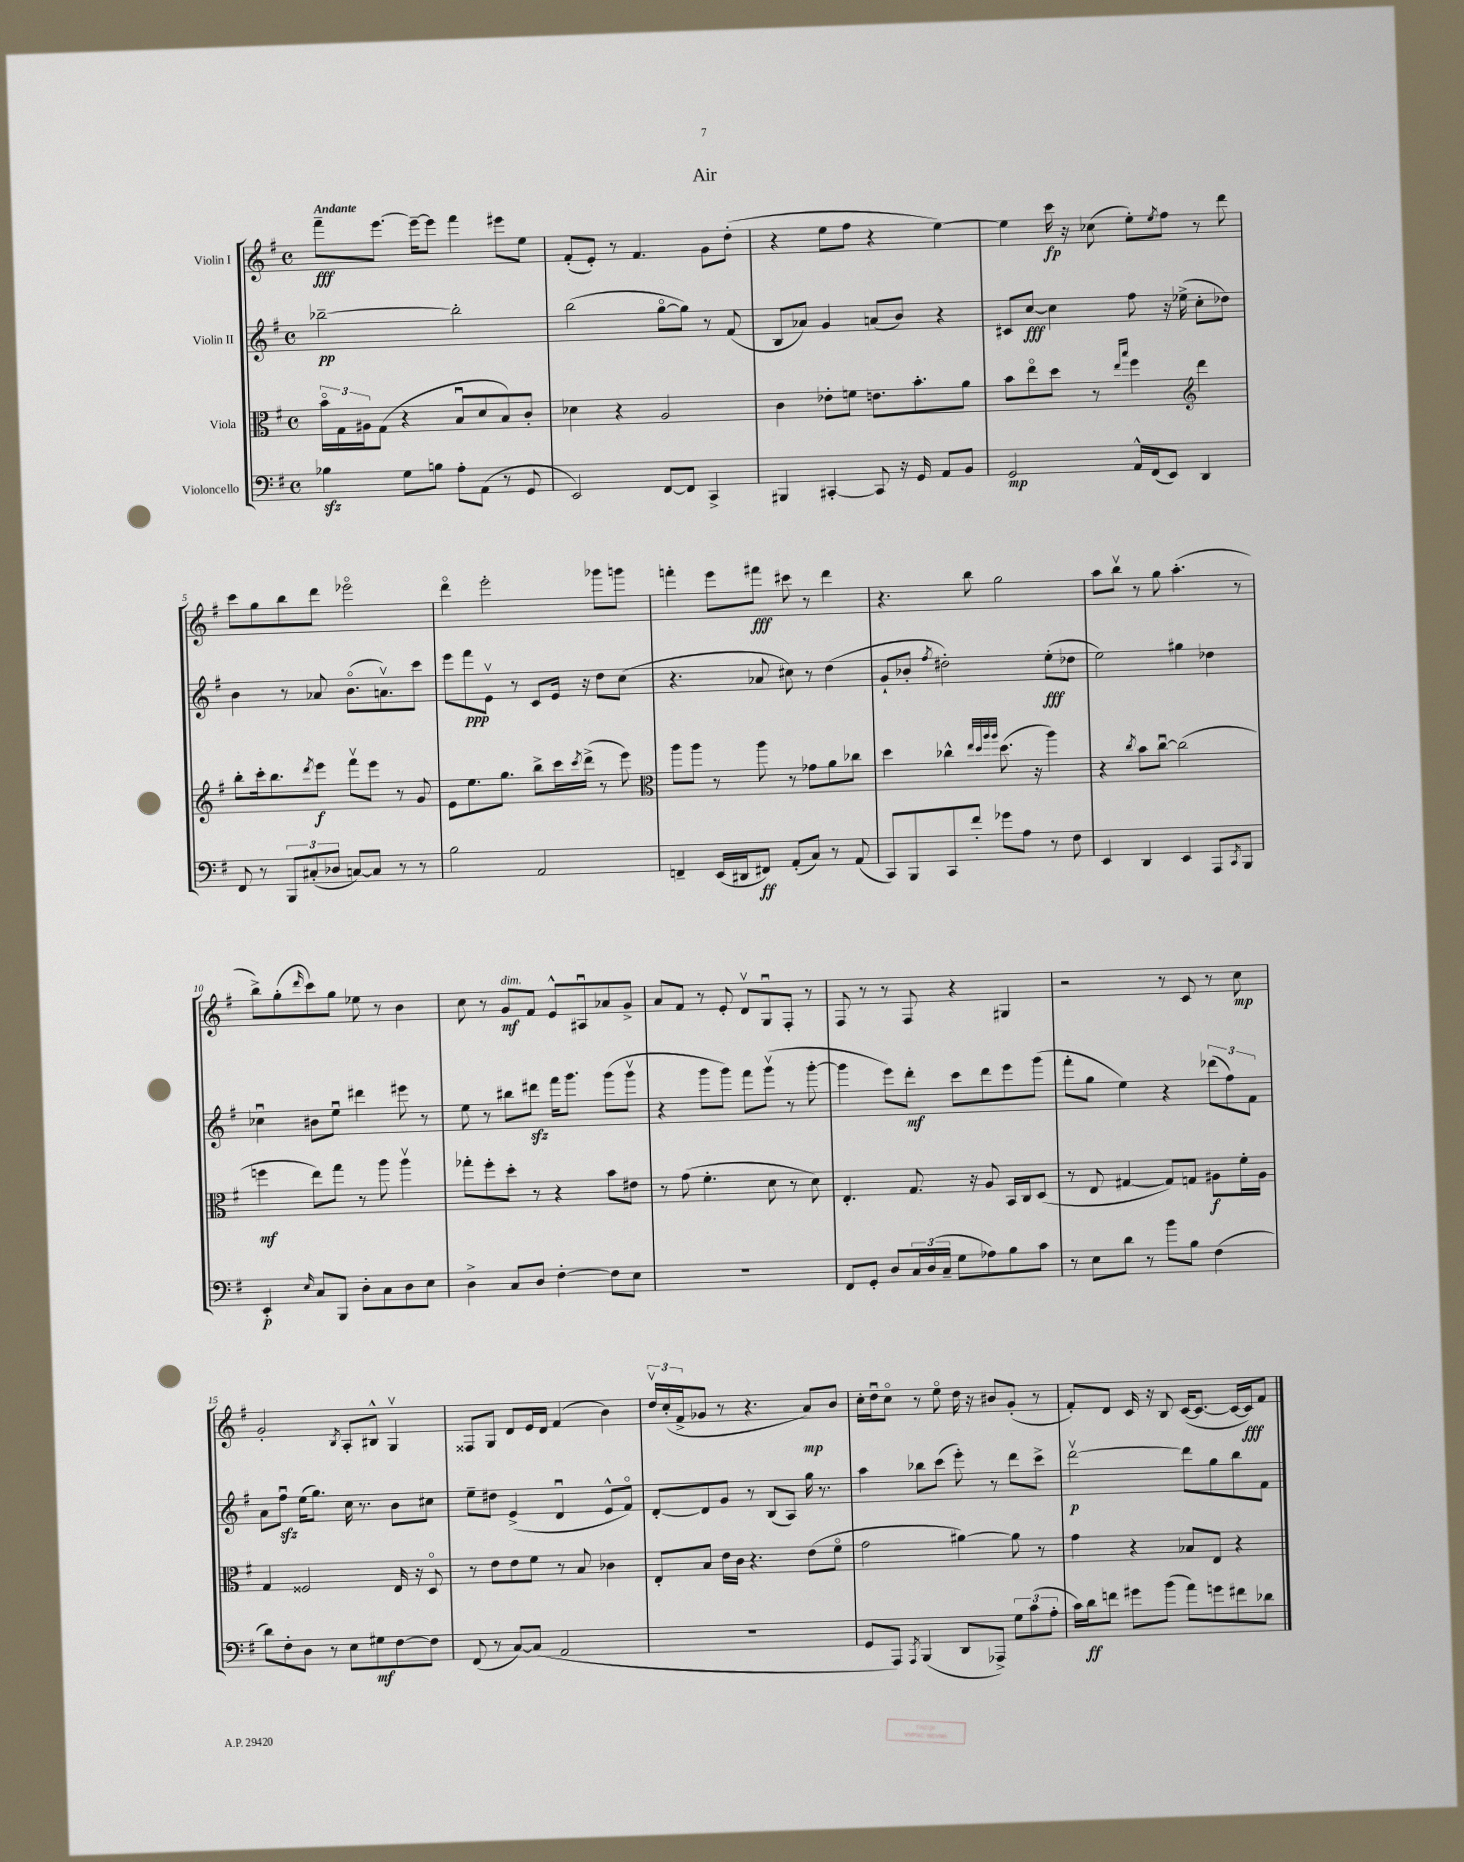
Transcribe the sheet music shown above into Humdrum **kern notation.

**kern	**dynam	**kern	**dynam	**kern	**dynam	**kern	**dynam
*part4	*part4	*part3	*part3	*part2	*part2	*part1	*part1
*staff4	*staff4	*staff3	*staff3	*staff2	*staff2	*staff1	*staff1
*I"Violoncello	*	*I"Viola	*	*I"Violin II	*	*I"Violin I	*
*clefF4	*	*clefC3	*	*clefG2	*	*clefG2	*
*k[f#]	*	*k[f#]	*	*k[f#]	*	*k[f#]	*
*M4/4	*	*M4/4	*	*M4/4	*	*M4/4	*
*met(c)	*	*met(c)	*	*met(c)	*	*met(c)	*
=1	=1	=1	=1	=1	=1	=1	=1
!	!	!	!	!	!	!LO:TX:a:B:t=Andante	!
4B-Xzz\	.	24b\LL	.	[2bb-X~\	pp	8fff#~\L	fff
.	.	24G\	.	.	.	.	.
.	.	24A#X\J	.	.	.	.	.
.	.	(8G\J	.	.	.	[8.eee\J	.
8G\L	.	4r	.	.	.	.	.
.	.	.	.	.	.	16eee~\KL_	.
8Bn\J	.	.	.	.	.	8eee\J]	.
8A'\L	.	8Bu/L	.	2bb-'\]	.	4fff#\	.
(8AA\J	.	8d/	.	.	.	.	.
8r	.	8B/)	.	.	.	8eee#X\L	.
8GG/	.	8c'/J	.	.	.	8ee\J	.
=2	=2	=2	=2	=2	=2	=2	=2
2EE/)	.	4d-X\	.	(2bb\	.	(8f#'/L	.
.	.	.	.	.	.	8e'/J)	.
.	.	4r	.	.	.	8r	.
.	.	.	.	.	.	4.f#/	.
[8FF#/L	.	2A/	.	[8gg\L	.	.	.
8FF#/J]	.	.	.	8gg\J])	.	.	.
4CC^/	.	.	.	8r	.	8g\L	.
.	.	.	.	(8f#/	.	(8dd'\J	.
=3	=3	=3	=3	=3	=3	=3	=3
4BBB#X/	.	4c\	.	8B/L	.	4r	.
.	.	.	.	8a-X/J)	.	.	.
[4CC#X'/	.	8e-X'\L	.	4g/	.	8ee\L	.
.	.	8fn\J	.	.	.	8ff#\J	.
8CC#/]	.	8.en\L	.	(8an/L	.	4r	.
16r	.	.	.	8b/J)	.	.	.
16GG/	.	8.b'\	.	.	.	.	.
8AA/L	.	.	.	4r	.	[4ee\)	.
8BB/J	.	8a\J	.	.	.	.	.
=4	=4	=4	=4	=4	=4	=4	=4
2GG/	mp	8b\L	.	8c#X/L	.	4ee\]	.
.	.	8ee\	.	[8cc/J	fff	.	.
.	.	8dd\J	.	4cc\]	.	16ccc\	fp
.	.	.	.	.	.	16r	.
.	.	8r	.	.	.	(8cc-X\	.
.	.	16qqee/LL	.	.	.	.	.
.	.	16qqbb/JJ	.	.	.	.	.
16AA^^/LL	.	4ff#\	.	8ff#\	.	8ee'\L)	.
(16FF#/J	.	.	.	.	.	.	.
.	.	.	.	.	.	8qee/	.
8EE/J)	.	.	.	16r	.	8ff#\J	.
.	.	.	.	(16ee-X^\	.	.	.
*	*	*clefG2	*	*	*	*	*
4DD/	.	4ddd\	.	8cc'\L	.	8r	.
.	.	.	.	8dd-X\J)	.	8ddd\	.
!!LO:LB:g=z
=5	=5	=5	=5	=5	=5	=5	=5
8FF#/	.	8bb'\L	.	4b\	.	8ccc\L	.
8r	.	16ccc'\k	.	.	.	8gg\	.
.	.	8.bb\	.	.	.	.	.
12BBB/L	.	.	.	8r	.	8bb\	.
(12C#X'/	.	.	.	.	.	.	.
.	.	8qddd/	.	.	.	.	.
.	.	8eee\J	f	8a-X/	.	8ddd\J	.
12D-X/J	.	.	.	.	.	.	.
[8Cn/L)	.	8fff#v\L	.	(8.b\L	.	2eee-X\	.
8C/J]	.	8eee\J	.	.	.	.	.
.	.	.	.	8.anv\)	.	.	.
8r	.	8r	.	.	.	.	.
8r	.	8g/	.	8ccc\J	.	.	.
=6	=6	=6	=6	=6	=6	=6	=6
2B\	.	8e\L	.	8eee\L	.	4ddd\	.
.	.	8.ee\	.	8fff#\	ppp	.	.
.	.	.	.	8ev\J	.	2eee'\	.
.	.	8.gg\J	.	.	.	.	.
.	.	.	.	8r	.	.	.
2AA/	.	8bb^\L	.	8c/L	.	.	.
.	.	16ccc\L	.	16e/Jk	.	.	.
.	.	8qccc/	.	.	.	.	.
.	.	(16ddd^\JJ	.	16r	.	.	.
.	.	8r	.	8dd\L	.	8ggg-X\L	.
.	.	8eee\)	.	(8cc\J	.	8gggn\J	.
=7	=7	=7	=7	=7	=7	=7	=7
*	*	*clefC3	*	*	*	*	*
4FFn~/	.	8aa\L	.	4.r	.	4fffn'\	.
.	.	8aa\J	.	.	.	.	.
(16EE/LL	.	8r	.	.	.	8eee\L	.
16DD#X/J	.	.	.	.	.	.	.
8FF#X/J)	ff	8aa\	.	8a-X/	.	8fff#X\J	fff
(8AA'/L	.	8r	.	8cc#X\)	.	8ccc#X\	.
8C/J)	.	8g-X\L	.	8r	.	8r	.
8r	.	8a\	.	(4dd\	.	4ddd\	.
(8AA/	.	8cc-X\J	.	.	.	.	.
=8	=8	=8	=8	=8	=8	=8	=8
8CC/L)	.	4dd\	.	8g`/L	.	4.r	.
8BBB/	.	.	.	8b-X'/J	.	.	.
.	.	.	.	8qff#/	.	.	.
8CC/	.	4cc-X^^\	.	2dd#X'\)	.	.	.
8f#'/J	.	.	.	.	.	8bb\	.
.	.	32qqee/LLL	.	.	.	.	.
.	.	32qqdd/	.	.	.	.	.
.	.	32qqaa/	.	.	.	.	.
.	.	32qqaa/JJJ	.	.	.	.	.
8g-X\L	.	(8.dd\	.	.	.	2gg\	.
8A\J	.	.	.	.	.	.	.
.	.	16r	.	.	.	.	.
8r	.	4aa\)	.	(8ee'\L	fff	.	.
8F#\	.	.	.	8dd-X\J	.	.	.
=9	=9	=9	=9	=9	=9	=9	=9
4EE/	.	4r	.	2ee\)	.	8aa\L	.
.	.	.	.	.	.	8bbv\J	.
.	.	8qcc/	.	.	.	.	.
4DD/	.	8b\L	.	.	.	8r	.
.	.	[8ccu\J	.	.	.	8gg\	.
4EE/	.	(2cc\]	.	4gg#X\	.	(4.aa'\	.
8AAA/L	.	.	.	4dd-X\	.	.	.
8qCC/	.	.	.	.	.	.	.
8BBB/J	.	.	.	.	.	8r	.
!!LO:LB:g=z
=10	=10	=10	=10	=10	=10	=10	=10
4EE'/	p	4ffn\	mf	4cc-Xu\	.	8bb^\L)	.
.	.	.	.	.	.	(8gg'\	.
16qqE/	.	.	.	.	.	16qqddd/	.
8C/L	.	8ee\L)	.	8b#X\L	.	8ccc\)	.
8BBB/J	.	8gg\J	.	8eeu\J	.	8gg\J	.
8D'\L	.	8r	.	4ddd#X\	.	8ee-X\	.
8C\	.	8aa\	.	.	.	8r	.
8D\	.	4aav\	.	8eee#X\	.	4b\	.
8E\J	.	.	.	8r	.	.	.
=11	=11	=11	=11	=11	=11	=11	=11
4D^\	.	8gg-X'\L	.	8ee\	.	8cc\	.
.	.	8ff#'\	.	8r	.	8r	.
!	!	!	!	!	!	!LO:TX:a:i:t=dim.	!
8C/L	.	8dd'\J	.	8bb#X\L	.	8g/L	mf
8D/J	.	8r	.	8ddd#Xzz\J	.	8f#/J	.
[4F#'\	.	4r	.	16fff#\KL	.	8e^^/L	.
.	.	.	.	8.ggg\J	.	.	.
.	.	.	.	.	.	8A#Xu/	.
8F#\L]	.	8b\L	.	(8ggg\L	.	8a-X/	.
8E\J	.	8e#X\J	.	8gggv\J	.	8g^/J	.
=12	=12	=12	=12	=12	=12	=12	=12
1r	.	8r	.	4r	.	8a/L	.
.	.	(8g\	.	.	.	8f#/J	.
.	.	4.f#'\	.	8ggg\L	.	8r	.
.	.	.	.	8ggg\J)	.	8e'/	.
.	.	.	.	8fff#\L	.	8dv/L	.
.	.	8d\	.	(8gggv\J	.	8Gu/	.
.	.	8r	.	8r	.	8F#'/J	.
.	.	8d\)	.	[8ggg'\	.	8r	.
=13	=13	=13	=13	=13	=13	=13	=13
8FF#/L	.	4.E'/	.	4ggg\]	.	8F#/	.
8GG'/J	.	.	.	.	.	8r	.
8D/L	.	.	.	8eee\L)	.	8r	.
24C/L	.	8.G/	.	8ddd'\J	mf	8F#/	.
(24D/	.	.	.	.	.	.	.
24C~/JJ	.	.	.	.	.	.	.
8G\L	.	.	.	8ccc\L	.	4r	.
.	.	16r	.	.	.	.	.
8A-X\)	.	8A/	.	8ddd\	.	.	.
8B\	.	16BB/LL	.	8eee\	.	4G#X/	.
.	.	16C/J	.	.	.	.	.
8c\J	.	(8D/J	.	(8ggg\J	.	.	.
=14	=14	=14	=14	=14	=14	=14	=14
8r	.	8r	.	8fff#'\L	.	2r	.
8E\L	.	8E/	.	8gg\J	.	.	.
8d\J	.	[4G#X/	.	4ee\)	.	.	.
8r	.	.	.	.	.	.	.
8b\L	.	8G#/L])	.	4r	.	8r	.
8B\J	.	8Gn/J	.	.	.	8c/	.
(4F#\	.	8A#X\L	f	(12ddd-X\L	.	8r	.
.	.	.	.	12ff#\)	.	.	.
.	.	16f#'\L	.	.	.	8cc\	mp
.	.	.	.	12f#\J	.	.	.
.	.	16A#\JJ	.	.	.	.	.
!!LO:LB:g=z
=15	=15	=15	=15	=15	=15	=15	=15
8d\L)	.	4G/	.	8a\L	.	2g'/	.
8F#'\	.	.	.	8ff#zzu\J	.	.	.
8D\J	.	2F##X/	.	(16ee\KL	.	.	.
.	.	.	.	8.gg\J)	.	.	.
8r	.	.	.	.	.	.	.
.	.	.	.	.	.	8qB/	.
8E\L	.	.	.	16cc\	.	8A'/L	.
.	.	.	.	8.r	.	.	.
8G#X\	mf	.	.	.	.	8B#X^^/J	.
[8F#\	.	16E/	.	8b\L	.	4Gv/	.
.	.	16r	.	.	.	.	.
8F#\J]	.	8D/	.	8cc#X\J	.	.	.
=16	=16	=16	=16	=16	=16	=16	=16
(8FF#/	.	8r	.	8ee~\L	.	8F##X/L	.
8r	.	8e\L	.	8dd#X\J	.	8G/J	.
[8C/L)	.	8e\	.	(4e^/	.	8d/L	.
(8C/J]	.	8f#\J	.	.	.	16e/L	.
.	.	.	.	.	.	16d/JJ	.
2AA/	.	8r	.	4du/	.	(4f#/	.
.	.	8B/	.	.	.	.	.
.	.	4c-X\	.	8e^^/L	.	4b\)	.
.	.	.	.	8f#/J)	.	.	.
=17	=17	=17	=17	=17	=17	=17	=17
1r	.	8E'/L	.	[8d'/L	.	24ddv/LL	.
.	.	.	.	.	.	(24cc'/	.
.	.	.	.	.	.	24f#^/J	.
.	.	8B/J	.	8d/]	.	8g-X/J	.
.	.	16e\LL	.	8g/J	.	8r	.
.	.	16c\JJ	.	.	.	.	.
.	.	4.r	.	8r	.	4.r	.
.	.	.	.	(8B/L	.	.	.
.	.	.	.	8A/J)	.	.	.
.	.	(8e\L	.	16gg\	.	8a/L)	mp
.	.	.	.	8.r	.	.	.
.	.	8f#\J	.	.	.	8b/J	.
=18	=18	=18	=18	=18	=18	=18	=18
8GG/L	.	2g\	.	4aa\	.	16cc'\LL	.
.	.	.	.	.	.	16ddu\J	.
8AAA/J)	.	.	.	.	.	8cc\J	.
8qAAA/	.	.	.	.	.	.	.
(4BBB/	.	.	.	8bb-X\L	.	8r	.
.	.	.	.	(8ccc\J	.	8ee\	.
8DD/L	.	[4a#X\)	.	8eee'\)	.	16dd\	.
.	.	.	.	.	.	16r	.
8AAA-X^/J)	.	.	.	8r	.	8b#X/L	.
12G\L	.	8a#\]	.	8ddd\L	.	(8g'/J	.
(12c\	.	.	.	.	.	.	.
.	.	8r	.	8ccc^\J	.	8r	.
12A'\J	.	.	.	.	.	.	.
=19	=19	=19	=19	=19	=19	=19	=19
16c\LL)	.	4g\	.	[2dddv\	p	8f#'/L)	.
16d\J	ff	.	.	.	.	.	.
8fn\J	.	.	.	.	.	8d/J	.
8g#X\L	.	4r	.	.	.	16c/	.
.	.	.	.	.	.	16r	.
(8b\J	.	.	.	.	.	8B/	.
8a\L)	.	8B-X/L	.	8ddd\L]	.	([16c/KL	.
.	.	.	.	.	.	8.c/J_	.
8gn\	.	8E/J	.	8gg\	.	.	.
8f#X\	.	4r	.	8bb\	.	16c/LL_	.
.	.	.	.	.	.	16c/J])	fff
8d-X\J	.	.	.	8f#\J	.	8f#/J	.
==	==	==	==	==	==	==	==
*-	*-	*-	*-	*-	*-	*-	*-
